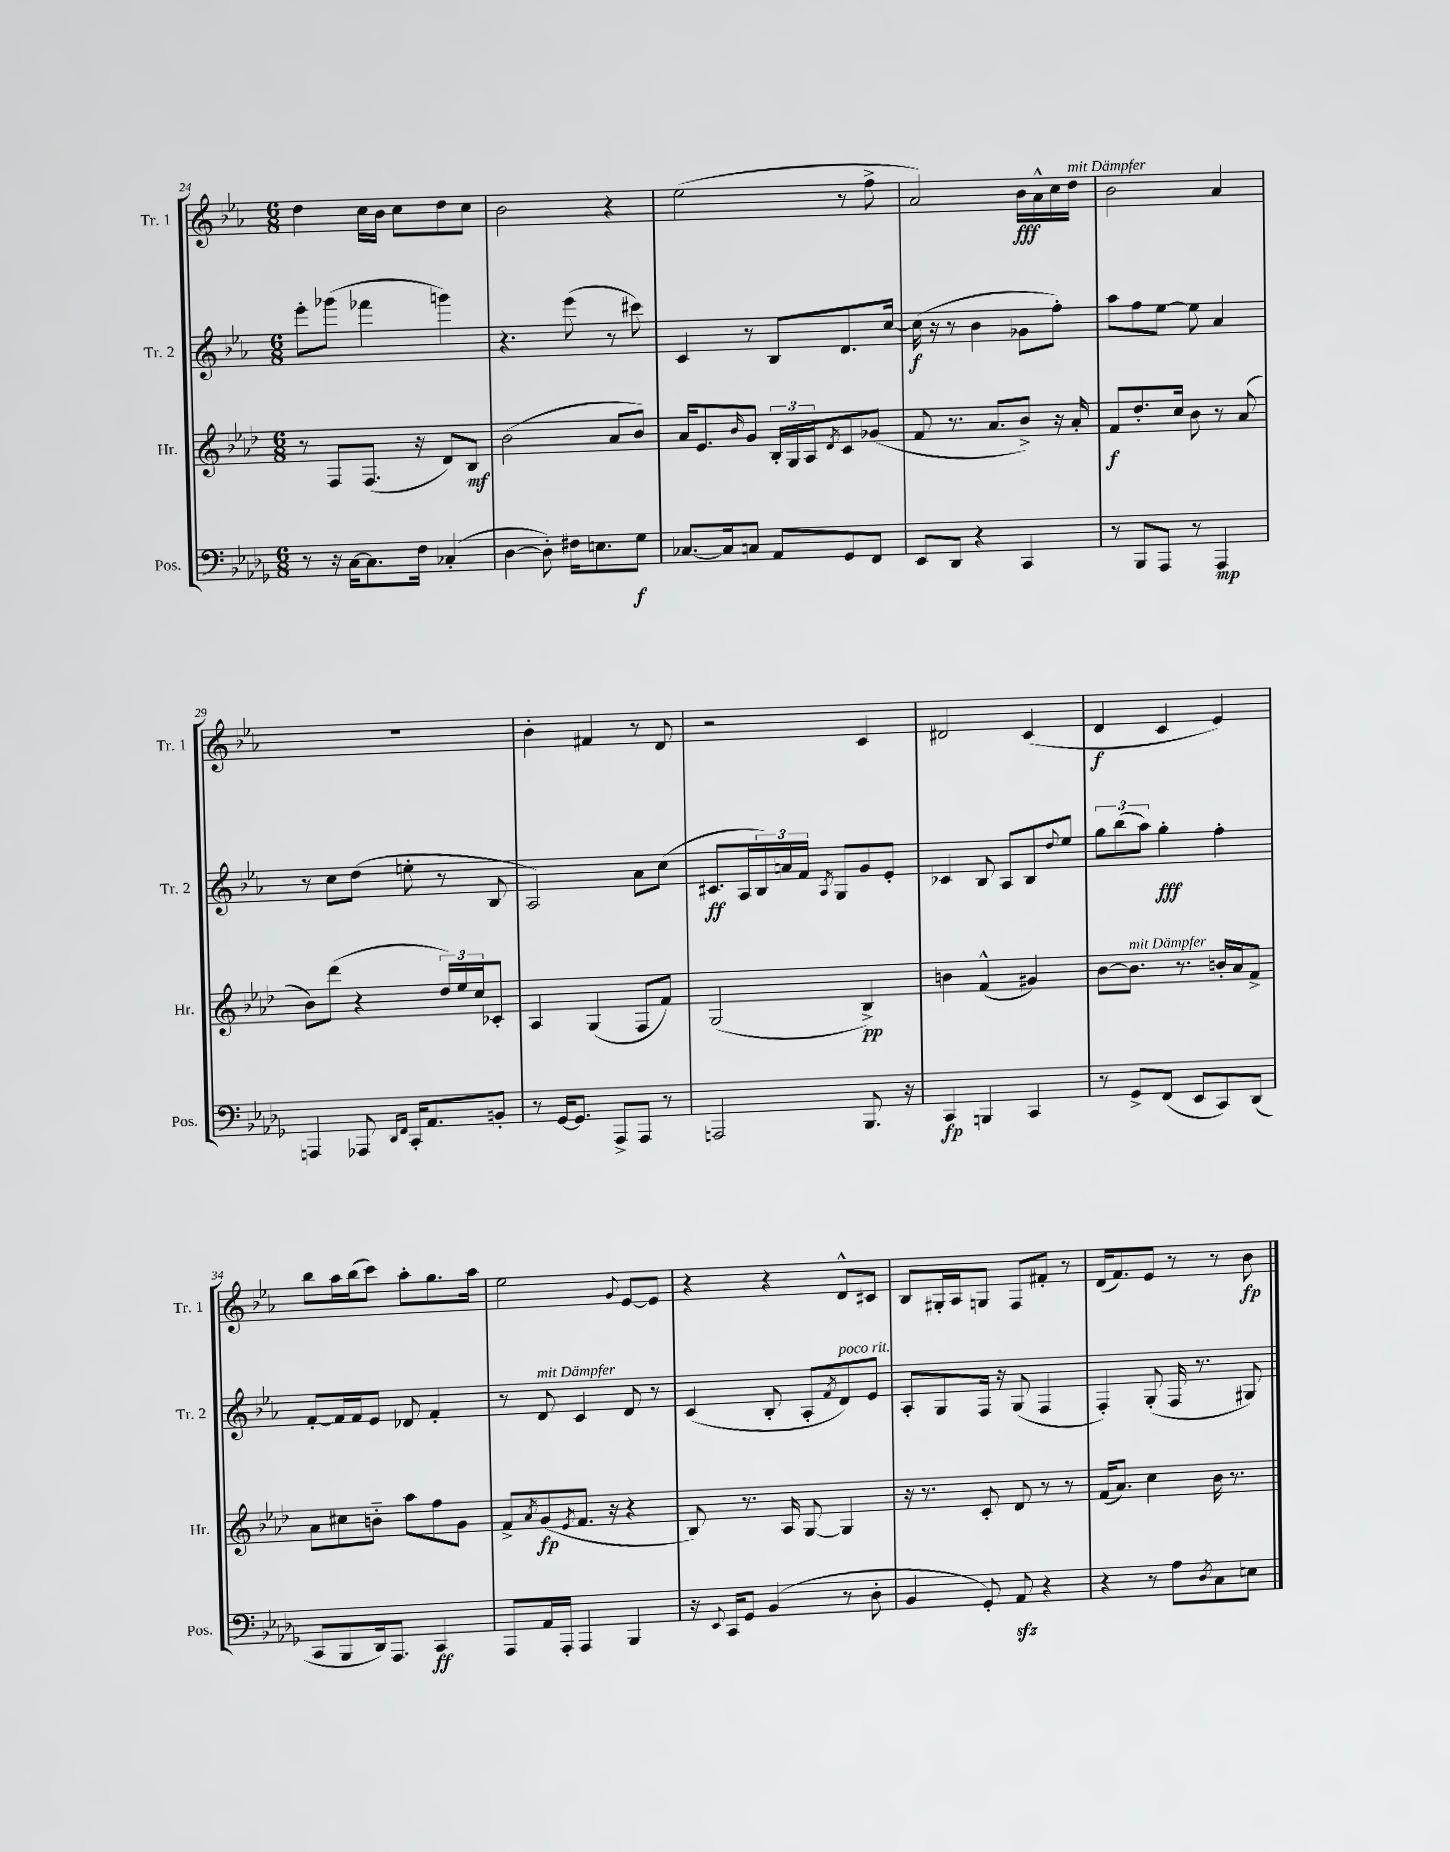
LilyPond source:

<<
\new StaffGroup <<
\new Staff = "s0" \with { instrumentName = "Tr. 1" shortInstrumentName = "Tr. 1" } {
    \clef treble \key ees \major \numericTimeSignature \time 6/8
    d''4 c''16 bes'16 c''8 d''8 c''8 |
    bes'2 r4 |
    ees''2( r8 f''8-> |
    aes'2) bes'16\fff aes'16-^ c''16 d''16^\markup { \italic "mit Dämpfer" } |
    bes'2 aes'4 |
    R2. |
    bes'4-. fis'4 r8 d'8 |
    r2 c'4 |
    dis'2 c'4( |
    d'4\f c'4 ees'4) |
    bes''8 aes''16 bes''16( c'''8) aes''8-. g''8. aes''16 |
    ees''2 \appoggiatura { g'8 } ees'8~ ees'8 |
    r4 r4 d'8-^ cis'8 |
    bes8 gis16-. aes16 g8 f8 fis'8-. r8 |
    d'16( f'8.) ees'8 r8 r8 bes'8\fp \bar "|." |
}
\new Staff = "s1" \with { instrumentName = "Tr. 2" shortInstrumentName = "Tr. 2" } {
    \clef treble \key ees \major \numericTimeSignature \time 6/8
    ees'''8-. ges'''8( fes'''4 g'''4) |
    r4. ees'''8( r8 cis'''8) |
    c'4 r8 bes8 d'8. c''16~ |
    c''16\f( r16 r8 bes'4 ges'8 f''8-.) |
    aes''8 f''8 ees''8~ ees''8 aes'4 |
    r8 c''8 d''8( e''8-. r8 bes8 |
    aes2) aes'8 c''8( |
    cis'8.\ff aes16 \tuplet 3/2 { bes16) a'16 f'16 } \acciaccatura { aes8 } g8 g'8 ees'8-. |
    ces'4 bes8 aes8 bes8 \appoggiatura { d''8 } ees''8 |
    \tuplet 3/2 { g''8 bes''8( aes''8) } g''4-.\fff f''4-. |
    f'8~-. f'16 f'16 ees'8 des'8 f'4-. |
    r8 d'8^\markup { \italic "mit Dämpfer" } c'4 d'8 r8 |
    c'4( bes8-. aes8-. \acciaccatura { f'8 } d'8^\markup { \italic "poco rit." }) ees'8 |
    aes8-. g8 f16 r16 g8( f4 |
    f4-.) g8-.( f16 r8. gis8) \bar "|." |
}
\new Staff = "s2" \with { instrumentName = "Hr." shortInstrumentName = "Hr." } {
    \clef treble \key aes \major \numericTimeSignature \time 6/8
    r8 f8 f8.( r16 des'8) bes8\mf |
    bes'2( aes'8 bes'8) |
    aes'16 ees'8. \grace { bes'16 } g'8 \tuplet 3/2 { bes16-. g16 aes16 } \acciaccatura { des'8 } c'8 ges'8( |
    f'8 r8. aes'8. bes'8->) r16 aes'16-. |
    f'8\f des''8.-. c''16 bes'8 r8 aes'8( |
    bes'8) des'''8( r4 \tuplet 3/2 { des''16) ees''16 c''16 } ces'8-. |
    aes4 g4( f8 f'8) |
    g2( bes4->\pp) |
    b'4 f'4-^( gis'4) |
    bes'8~ bes'8.^\markup { \italic "mit Dämpfer" } r8. b'16-. aes'16 f'8-> |
    aes'8 cis''8 b'8-_ aes''8 f''8 g'8 |
    f'8-> \acciaccatura { aes'8 } g'8\fp( \acciaccatura { ees'8 } f'8. r16 r4 |
    bes8) r8. aes16 g8~ g4 |
    r16 r8. c'8-. des'8 r8 r8 |
    f'16( aes'8.) c''4 bes'16 r8. \bar "|." |
}
\new Staff = "s3" \with { instrumentName = "Pos." shortInstrumentName = "Pos." } {
    \clef bass \key des \major \numericTimeSignature \time 6/8
    r8 r16 c16~ c8. f16 ces4-.( |
    des4~ des8-.) fis16 e8. ges8\f |
    ces8.~ ces16 c8 aes,8 ges,8 f,8 |
    ees,8 des,8 r4 c,4 |
    r8 bes,,8 aes,,8 r8 aes,,4\mp |
    a,,4 aes,,8 \grace { des,16 f,16 } c,16-. aes,8. b,8-. |
    r8 ges,16~ ges,8. aes,,8-> aes,,8 r8 |
    a,,2 bes,,8. r16 |
    c,4\fp b,,4 c,4 |
    r8 ges,8-> f,8( ees,8 c,8) des,8( |
    c,8 bes,,8 des,16) aes,,8. c,4\ff |
    aes,,8 aes,16 aes,,16-. aes,,4 bes,,4 |
    r16 \appoggiatura { ees,8 } c,16 ges,8 bes,4( r8 des8-. |
    bes,4 ges,8-.) aes,8\sfz r4 |
    r4 r8 aes8 \acciaccatura { des8 } c8 e8 \bar "|." |
}
>>
>>
\layout { \context { \Score currentBarNumber = #24 } }
